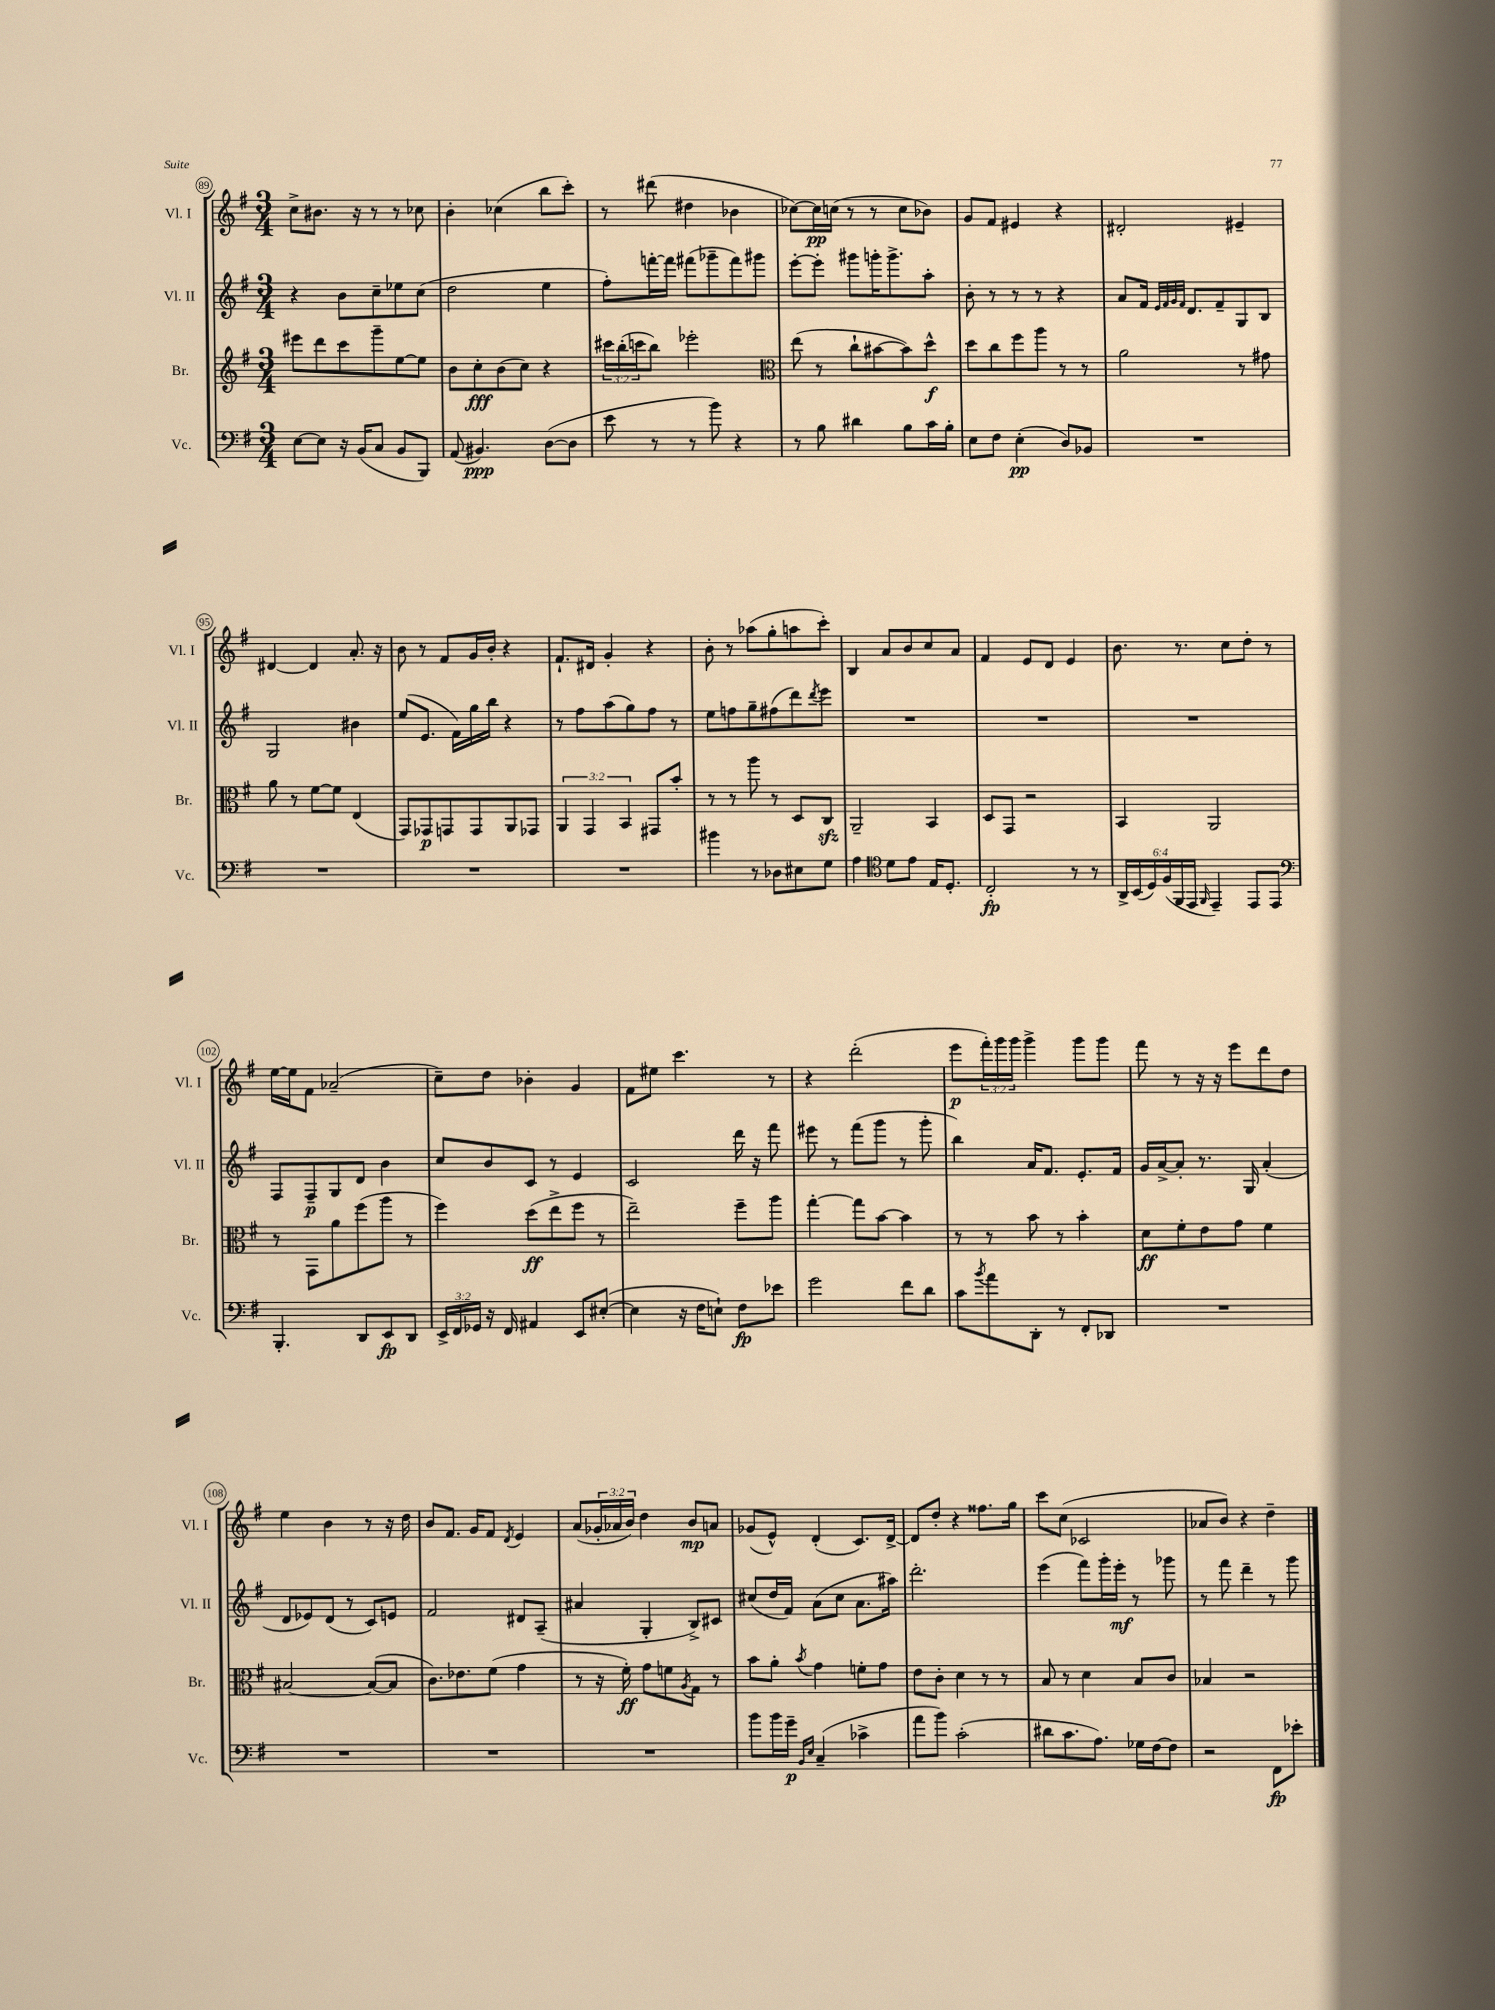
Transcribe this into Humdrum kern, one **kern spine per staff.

**kern	**kern	**kern	**kern
*staff4	*staff3	*staff2	*staff1
*clefF4	*clefG2	*clefG2	*clefG2
*k[f#]	*k[f#]	*k[f#]	*k[f#]
*M3/4	*M3/4	*M3/4	*M3/4
[8E\L	8eee#\L	4r	8cc^\L
8E\]J	8ddd\	.	8.b#\J
16r	8ccc\	8b\L	.
(16BB/LK	.	.	16r
8C/J	8ggg~\	8cc~\	8r
8BB/L	[8ee\	8ee-\	8r
8BBB/J)	8ee\]J	(8cc\J	8cc-\
=	=	=	=
(8AA/	8b\L	2dd\	4b'\
4.BB#/)	8cc'\	.	.
.	(8b\	.	(4cc-\
.	8cc\J)	.	.
([8D\L	4r	4ee\	8bb\L
8D\]J	.	.	8ccc'\J)
=	=	=	=
8e\	24ccc#\LL	8ff#'\L)	8r
.	(24bb'\	.	.
.	24ccc\J	.	.
8r	8bb\J)	[16fff'\L	(8ddd#\
.	.	16fff\]JJ	.
8r	2eee-'\	(8fff#\L	4dd#\
8b\)	.	8ggg-~\	.
4r	.	8fff#\)	4b-\
.	.	8ggg#\J	.
=	=	=	=
*	*clefC3	*	*
8r	(8ee\	[8eee'\L	[8cc-\L)
8B\	8r	8eee'\]J	16cc-\]L
.	.	.	(16cc\JJ
4d#\	8cc`\L	8ggg#\L	8r
.	[8b#\	16ggg'\K	8r
.	.	8.ggg^\	.
8B\L	8b#\])	.	8cc\L
16c\L	8dd^^\J	8aa'\J	8b-\J)
16B'\JJ	.	.	.
=	=	=	=
8E\L	8dd\L	8b'\	8g/L
8F#\J	8cc\	8r	8f#/J
(4E'\	8ff#\	8r	4e#/
.	8aa\J	8r	.
8D/L)	8r	4r	4r
8BB-/J	8r	.	.
=	=	=	=
2.r	2a\	8a/L	2d#'/
.	.	16f#/Jk	.
.	.	32qqe/LLL	.
.	.	32qqf#/	.
.	.	32qqg/	.
.	.	32qqf#/JJJ	.
.	.	8.d/L	.
.	.	8f#~/	.
.	8r	8G/	4e#~/
.	8g#\	8B/J	.
=	=	=	=
2.r	8a\	2G/	[4d#/
.	8r	.	.
.	[8f#\L	.	4d#/]
.	8f#\]J	.	.
.	(4E/	4b#\	8.a'/
.	.	.	16r
=	=	=	=
2.r	8GG/L)	(8ee/L	8b\
.	8GG-/	8.e/J	8r
.	8GG/	.	8f#/L
.	.	16f#\LL)	.
.	8GG/	16gg\	16g/L
.	.	16bb\JJ	16b'/JJ
.	8AA/	4r	4r
.	8GG-/J	.	.
=	=	=	=
2.r	6AA/	8r	8.f#`/L
.	.	8ff#\L	.
.	6GG/	.	.
.	.	.	16d#/Jk
.	.	(8aa\	4g'/
.	6BB/	.	.
.	.	8gg\)	.
.	8GG#/L	8ff#\J	4r
.	8b'/J	8r	.
=	=	=	=
4b#\	8r	8ee\L	8b'\
.	8r	8ff\	8r
8r	8aa\	8gg~\	(8aa-\L
8D-\L	8r	(8ff#\	8gg'\
8E#\	8D/L	8ddd\)	8aa\
.	.	8qddd/	.
8G\J	8C/J	8eee\J	8ccc'\J)
=	=	=	=
4A\	2AA~/	2.r	4B/
*clefC4	*	*	*
8d\L	.	.	8a/L
8e\J	.	.	8b/
16E/LK	4BB/	.	8cc/
8.D'/J	.	.	.
.	.	.	8a/J
=	=	=	=
2C'/	8D/L	2.r	4f#/
.	8GG/J	.	.
.	2r	.	8e/L
.	.	.	8d/J
8r	.	.	4e/
8r	.	.	.
=	=	=	=
24AA^/LL	4BB/	2.r	8.b\
(24BB/	.	.	.
24D/)	.	.	.
(24F#/	.	.	.
24FF#/	.	.	.
.	.	.	8.r
24EE/JJ	.	.	.
16qqFF#/	.	.	.
4EE~/)	2AA/	.	.
.	.	.	8cc\L
8EE/L	.	.	8dd'\J
8EE/J	.	.	8r
=	=	=	=
*clefF4	*	*	*
4.BBB'/	8r	8F#/L	[16ee\LL
.	.	.	16ee\]J
.	8GG\L	8F#~/	8f#\J
.	8a\	8G/	(2a-~/
8DD/L	(8ff#\	8d/J	.
8EE/	8aa\J	4b\	.
8DD/J	8r	.	.
=	=	=	=
24EE^/LL	4ff#\)	8cc/L	8cc~\L)
24FF#/	.	.	.
24GG-/JJ	.	.	.
16r	.	8b/	8dd\J
16FF#/	.	.	.
4AA#/	(8dd\L	8c/J	4b-'\
.	8ee^\	8r	.
8EE/L	8ff#\J	4e/	4g/
([8E#'/J	8r	.	.
=	=	=	=
4E#\]	2ee~\)	2c/	8f#\L
.	.	.	8ee#\J
16r	.	.	4.ccc\
16F#\LK	.	.	.
8E`\J)	.	.	.
8F#\L	8ff#~\L	16ddd\	.
.	.	16r	.
8e-\J	8aa\J	8fff#\	8r
=	=	=	=
2g\	[4gg'\	8eee#\	4r
.	.	8r	.
.	8gg\]L	(8fff#\L	(2ddd'\
.	[8b\J	8ggg\J	.
8f#\L	4b\]	8r	.
8d\J	.	8ggg'\	.
=	=	=	=
8c\L	8r	4bb\)	8eee\L
8qb/	.	.	.
8a\	8r	.	24fff#'\L)
.	.	.	24ggg\
.	.	.	24ggg\JJ
8DD'\J	8b\	16a/LK	4ggg^\
.	.	8.f#/J	.
8r	8r	.	.
8FF#'/L	4b'\	8.e'/L	8ggg\L
8DD-/J	.	.	8ggg\J
.	.	16f#/Jk	.
=	=	=	=
2.r	8d\L	16g/LL	8fff#\
.	.	[16a^/J	.
.	8f#'\	8a'/]J	8r
.	8e\	8.r	16r
.	.	.	16r
.	8g\J	.	8eee\L
.	.	16G/	.
.	4f#\	(4a'/	8ddd\
.	.	.	8dd\J
=	=	=	=
2.r	[2B#/	8d/L	4ee\
.	.	8e-/)	.
.	.	(8d/J	4b\
.	.	8r	.
.	(8B#/_L	8c/L)	8r
.	8B#/]J	8e/J	16r
.	.	.	16dd\
=	=	=	=
2.r	8.c\L)	2f#/	8b/L
.	.	.	8.f#/J
.	8.e-\	.	.
.	.	.	16g/LK
.	(8f#\J	.	8f#/J
.	.	.	8qd/
.	4g\	8d#/L	4e/
.	.	(8A~/J	.
=	=	=	=
2.r	8r	4a#/	(8a/L
.	16r	.	24g-'/L
.	.	.	24a-/
.	16f#'\)	.	.
.	.	.	24b/JJ)
.	8g\L	4G'/	4dd\
.	8f\	.	.
.	8qA/	.	.
.	8G\J	8B^/L)	8b/L
.	8r	8c#/J	8a/J
=	=	=	=
8b\L	8b\L	(8cc#/L	(8g-/L
16b\L	8a'\J	16dd/L	8e^^/J)
16g~\JJ	.	16f#/JJ)	.
16qqBB/LL	.	.	.
16qqE/JJ	8qb/	.	.
(4C~/	4g\	(8a\L	(4d'/
.	.	8cc#\J	.
4c-^\	8f'\L	8.a\L	8.c/L)
.	8g\J	.	.
.	.	16aa#\Jk)	[16d^/Jk
=	=	=	=
8a\L	8e\L	2.ddd'\	8d/]L
8b\J)	8c'\J	.	8dd'/J
(2c'\	4d\	.	4r
.	8r	.	8.ff##\L
.	8r	.	.
.	.	.	16gg\Jk
=	=	=	=
8d#\L	8B/	(4eee\	8ccc\L
8.c\	8r	.	(8cc\J
.	4d\	8fff#\L)	2c-/
8.A\J)	.	.	.
.	.	16ggg'\L	.
.	.	16eee'\JJ	.
16G-\LL	8B/L	8r	.
[16F#\J	.	.	.
8F#\]J	8c/J	8ggg-\	.
=	=	=	=
2r	4B-/	8r	8a-/L
.	.	8fff#\	8b/J)
.	2r	4ddd~\	4r
8FF#\L	.	8r	4dd~\
8e-'\J	.	8ggg\	.
==	==	==	==
*-	*-	*-	*-
